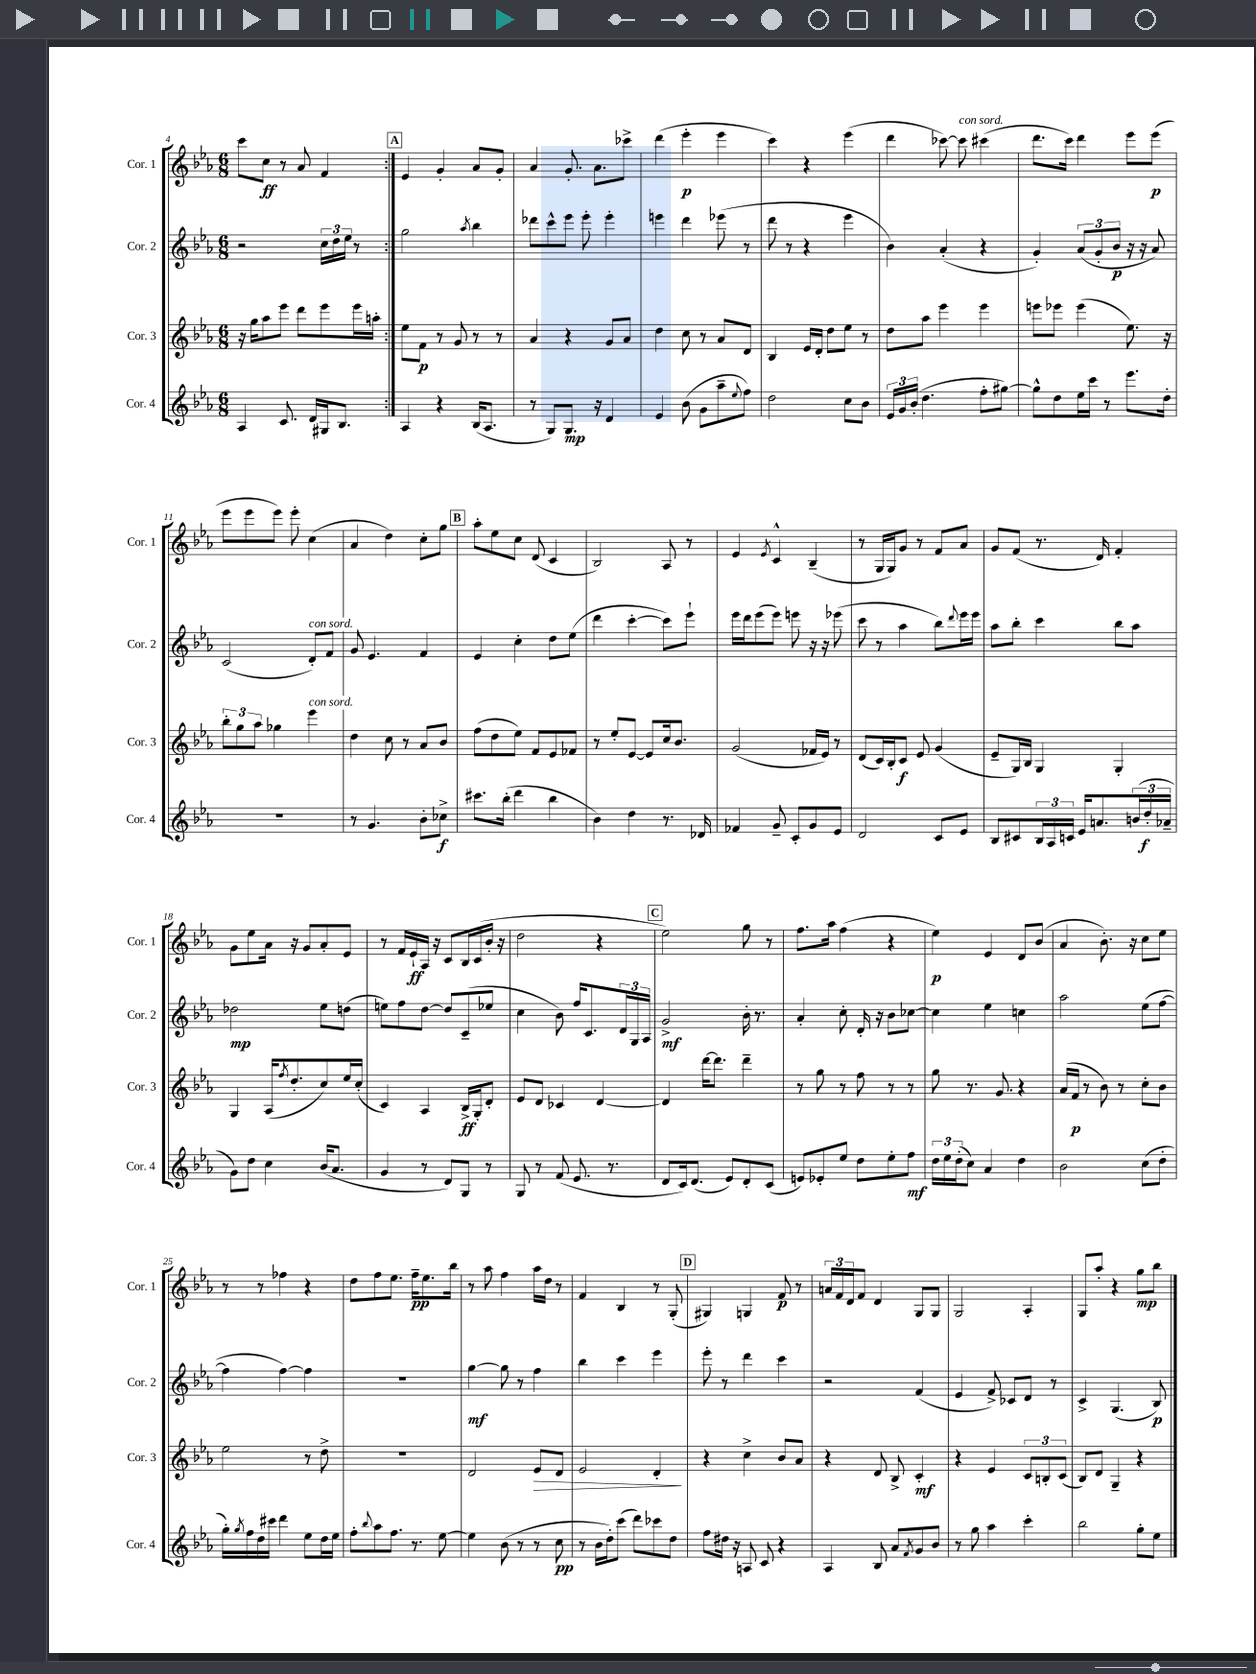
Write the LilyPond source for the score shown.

<<
\new StaffGroup <<
\new Staff = "s0" \with { instrumentName = "Cor. 1" shortInstrumentName = "Cor. 1" } {
    \clef treble \key ees \major \numericTimeSignature \time 6/8
    \repeat volta 2 { c'''8 c''8\ff r8 aes'8 f'4 | }
    \mark \markup { \box "A" } ees'4 g'4-. aes'8 g'8-. |
    aes'4 g'8.-. aes'8. ces'''8-> |
    d'''4( ees'''4-.\p ees'''4 |
    c'''4) r4 ees'''4( |
    d'''4 ces'''8~) ces'''8^\markup { \italic "con sord." } cis'''4( |
    d'''8. c'''16) d'''4 ees'''8 ees'''8\p( |
    ees'''8 ees'''8 ees'''8) ees'''8-. c''4( |
    aes'4 d''4) c''8-. g''8 |
    \mark \markup { \box "B" } aes''8-. ees''8 c''8 d'8( c'4 |
    bes2) aes8 r8 |
    ees'4 \acciaccatura { ees'8 } c'4-^ bes4--( |
    r8 g16 g16) g'8 r8 f'8 aes'8 |
    g'8 f'8( r8. d'16) f'4-. |
    g'8 ees''8 aes'16 r16 g'8 aes'8-. ees'8 |
    r8 f'16 ees'16-!\ff aes16 r16 c'8 bes16 c'16( bes'16-. r16 |
    d''2 r4 |
    \mark \markup { \box "C" } ees''2) g''8 r8 |
    f''8. aes''16 f''4( r4 |
    ees''4\p) ees'4 d'8 bes'8( |
    aes'4 bes'8.-.) r16 c''8 ees''8 |
    r8 r8 fes''4 r4 |
    d''8 f''8 ees''8. f''16--\pp ees''8. bes''16 |
    r8 aes''8 f''4 aes''16 d''16 r8 |
    f'4 bes4 r8 g8-.( |
    \mark \markup { \box "D" } gis4) g4 f'8\p r8 |
    \tuplet 3/2 { a'16 f'16 d'16 } f'8 d'4 g8 g8 |
    g2 aes4-. |
    g8 aes''8-. r4 g''8\mp bes''8 \bar "|." |
}
\new Staff = "s1" \with { instrumentName = "Cor. 2" shortInstrumentName = "Cor. 2" } {
    \clef treble \key ees \major \numericTimeSignature \time 6/8
    \repeat volta 2 { r2 \tuplet 3/2 { c''16 d''16 ees''16 } r8 | }
    \mark \markup { \box "A" } g''2 \acciaccatura { aes''8 } bes''4 |
    des'''8 c'''8-^ ees'''8 ees'''8-. ees'''4-. |
    e'''4 d'''4 ees'''8( r8 |
    d'''8 r8 r4 ees'''4 |
    bes'4) aes'4-.( r4 |
    g'4-.) \tuplet 3/2 { aes'8( g'8-. bes'8\p } r16 r16 aes'8) |
    c'2( d'8-.^\markup { \italic "con sord." }) f'8 |
    g'8 ees'4. f'4 |
    \mark \markup { \box "B" } ees'4 c''4-. d''8 ees''8( |
    d'''4 c'''4~-. c'''8) ees'''8-! |
    ees'''16 d'''16 ees'''8( ees'''8) e'''8 r16 r16 ees'''8( |
    c'''8 r8 aes''4 bes''8) \appoggiatura { d'''8 } ees'''16 ees'''16 |
    aes''8 bes''8-. c'''4 bes''8 aes''8 |
    des''2\mp ees''8 d''8( |
    e''8) f''8 d''8~ d''8 c'8--( ees''8 |
    c''4 bes'8) f''16 c'8. \tuplet 3/2 { d'16 g16 aes16 } |
    \mark \markup { \box "C" } g'2->\mf bes'16-. r8. |
    aes'4-. c''8-. d'16-. r16 bes'8 ces''8~ |
    ces''4 ees''4 c''4 |
    aes''2 ees''8( f''8~ |
    f''4 f''4~) f''4 |
    R2. |
    g''4~\mf g''8 r8 f''4 |
    bes''4 c'''4 ees'''4 |
    \mark \markup { \box "D" } ees'''8-. r8 d'''4 c'''4 |
    r2 f'4( |
    ees'4 f'8->) ces'8 d'8 r8 |
    c'4-> g4.( bes8\p) \bar "|." |
}
\new Staff = "s2" \with { instrumentName = "Cor. 3" shortInstrumentName = "Cor. 3" } {
    \clef treble \key ees \major \numericTimeSignature \time 6/8
    \repeat volta 2 { r16 g''16 aes''8 ees'''8 d'''8 ees'''8 ees'''16 a''16-. | }
    \mark \markup { \box "A" } ees''8 f'8\p r8 g'8 r8 r8 |
    aes'4 r4 g'8 aes'8 |
    d''4 c''8 r8 aes'8 d'8 |
    bes4 ees'16 d'16-. d''8 ees''8 r8 |
    d''8 aes''8 ees'''4 ees'''4 |
    e'''8 ees'''8 ees'''4( ees''8.) r16 |
    \tuplet 3/2 { bes''8-. g''8 aes''8 } ges''4 ees'''4^\markup { \italic "con sord." } |
    d''4 c''8 r8 aes'8 bes'8 |
    \mark \markup { \box "B" } f''8( d''8 ees''8) f'8 ees'8 fes'8 |
    r8 ees''8-. ees'8~ ees'8 c''16 bes'8. |
    g'2( fes'16 ees'16) r8 |
    d'8( c'16) bes16-. c'8\f ees'8 g'4( |
    ees'8-- g16) bes16 g4 g4-. |
    g4 aes16( \acciaccatura { f''8 } d''8.-. c''8) ees''16 c''16-.( |
    c'4) aes4 bes16->\ff g16-. d'8-. |
    ees'8 d'8 ces'4 d'4~ |
    \mark \markup { \box "C" } d'4 d'''16~ d'''8. d'''4-- |
    r8 g''8 r8 f''8 r8 r8 |
    g''8 r8. g'8. r4 |
    aes'16( f'16\p r8 bes'8) r8 c''8-. bes'8 |
    ees''2 r8 d''8-> |
    R2. |
    d'2 ees'8\> d'8 |
    ees'2 d'4-.\! |
    \mark \markup { \box "D" } r4 c''4-> bes'8 aes'8 |
    r4 d'8 bes8-> c'4-.\mf |
    r4 ees'4 \tuplet 3/2 { c'8 b8-. c'8( } |
    bes8) d'8 g4-- r4 \bar "|." |
}
\new Staff = "s3" \with { instrumentName = "Cor. 4" shortInstrumentName = "Cor. 4" } {
    \clef treble \key ees \major \numericTimeSignature \time 6/8
    \repeat volta 2 { aes4 c'8. d'16 gis16 bes8. | }
    \mark \markup { \box "A" } aes4 r4 bes16( aes8. |
    r8 g8) g8.\mp r16 d'4 |
    ees'4 bes'8( g'8 aes''8-- \appoggiatura { ees''8 } f''8) |
    d''2 c''8 bes'8 |
    \tuplet 3/2 { ees'16 g'16 bes'16-.( } d''4. f''8-. gis''8~) |
    gis''8-^ d''8 ees''16 c'''16 r8 ees'''8. d''16-. |
    R2. |
    r8 g'4. bes'8-. ces''8->\f |
    \mark \markup { \box "B" } cis'''8. bes''16-.( d'''4 bes''4 |
    bes'4) d''4 r8. des'16 |
    fes'4 g'8-- c'8-. g'8 ees'8 |
    d'2 c'8 ees'8 |
    bes8 cis'8 \tuplet 3/2 { bes16 aes16 c'16 } ees'16 a'8. \tuplet 3/2 { b'16( d''16-.\f aes'16-- } |
    g'8) d''8 c''4 bes'16( aes'8. |
    g'4 r8 d'8) g8 r8 |
    g8 r8 f'8( ees'8. r8. |
    \mark \markup { \box "C" } d'8 c'16) d'8.( ees'8) d'8-. c'8( |
    e'8) ees'8-. ees''8 d''8 ees''8-. f''8\mf |
    \tuplet 3/2 { d''16 ees''16 d''16-.( } c''8) aes'4 d''4 |
    bes'2 c''8( d''8-. |
    g''16-.) \acciaccatura { g''8 } f''16 d''16 cis'''16 d'''4 ees''8 d''16 ees''16 |
    f''8-. \appoggiatura { bes''8 } aes''8 f''8. r8. ees''8~ |
    ees''4 bes'8( r8 r8 c''8\pp |
    r8 bes'16 d''16-.) c'''8( d'''8) ces'''8 d''8 |
    \mark \markup { \box "D" } f''8 dis''16 r16 a8 c'8 r4 |
    aes4 bes8 aes'8 \acciaccatura { f'8 } g'8 bes'8 |
    r8 g''8 aes''4 c'''4-. |
    bes''2 g''8-. ees''8 \bar "|." |
}
>>
>>
\layout { \context { \Score currentBarNumber = #4 } }
